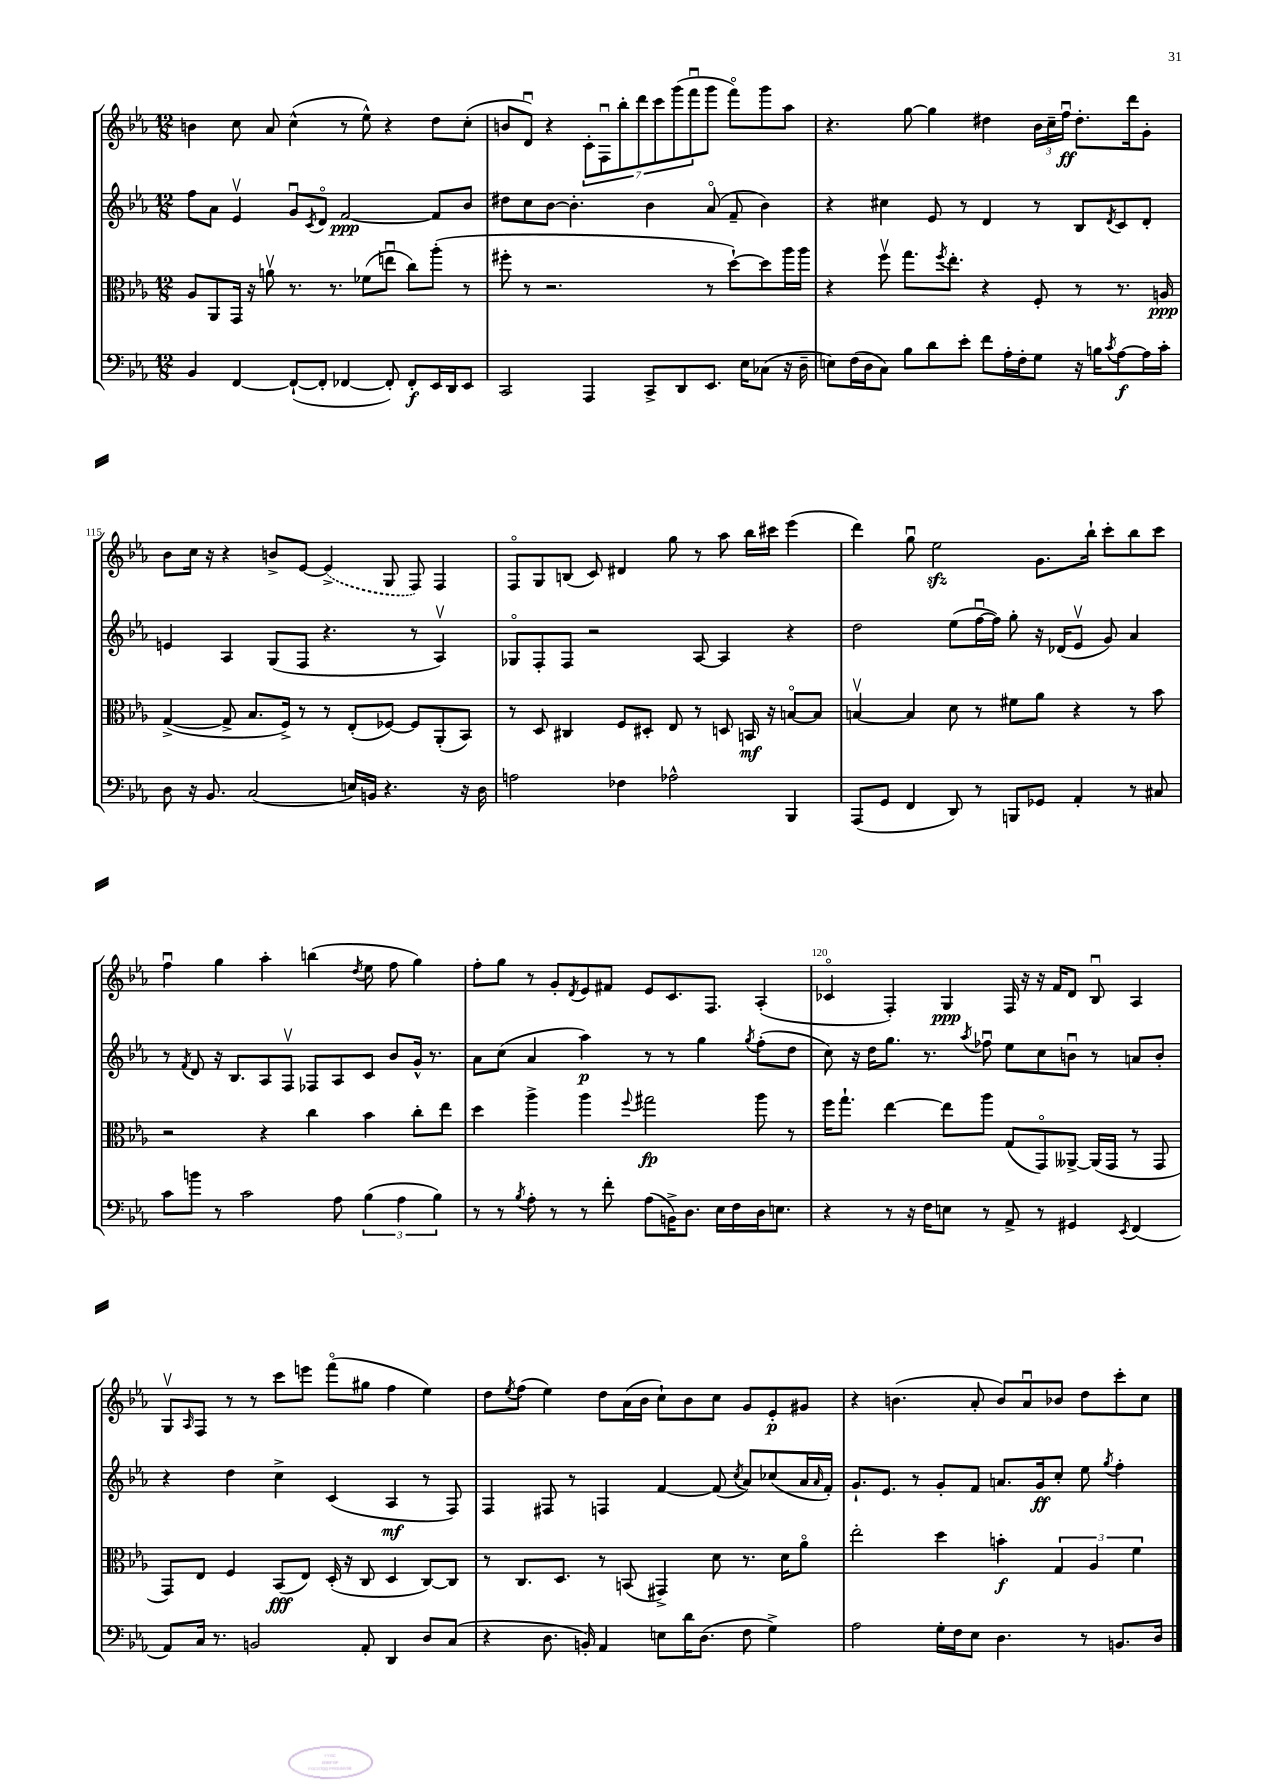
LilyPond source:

<<
\new StaffGroup <<
\new Staff = "s0" {
    \clef treble \key ees \major \numericTimeSignature \time 12/8
    b'4 c''8 aes'8 c''4-^( r8 ees''8-^) r4 d''8 c''8-.( |
    b'8 d'8\downbow) r4 \tuplet 7/4 { c'8-. f8\downbow bes''8-. d'''8 c'''8 g'''8( f'''8\downbow } g'''8 f'''8\flageolet) g'''8 aes''8 |
    r4. g''8~ g''4 dis''4 \tuplet 3/2 { bes'16 c''16-- f''16\downbow\ff } dis''8.-. d'''16 g'8-. |
    bes'8 c''16 r16 r4 b'8-> ees'8~ \once \slurDashed ees'4->( g8 f8) f4 |
    f8\flageolet g8 b8( c'8) dis'4 g''8 r8 aes''8 bes''16 cis'''16 ees'''4( |
    d'''4) g''8\downbow ees''2\sfz g'8. bes''16-! c'''8-. bes''8 c'''8 |
    f''4\downbow g''4 aes''4-. b''4( \acciaccatura { d''8 } ees''8 f''8 g''4) |
    f''8-. g''8 r8 g'8-. \acciaccatura { d'8 } ees'8 fis'8 ees'8 c'8. f8. aes4-.( |
    ces'4\flageolet f4-.) g4\ppp f16 r16 r16 f'16 d'8 bes8\downbow aes4 |
    g8\upbow \grace { aes16 } f8 r8 r8 c'''8 e'''8 f'''8\flageolet( gis''8 f''4 ees''4) |
    d''8 \acciaccatura { ees''8 } f''8( ees''4) d''8 aes'16( bes'16 c''8-!) bes'8 c''8 g'8 ees'8-.\p gis'8 |
    r4 b'4.( aes'8-. b'8) aes'8\downbow bes'8 d''8 c'''8-. c''8 \bar "|." |
}
\new Staff = "s1" {
    \clef treble \key ees \major \numericTimeSignature \time 12/8
    f''8 aes'8 ees'4\upbow g'8\downbow \acciaccatura { c'8 } d'8\flageolet f'2~\ppp f'8 bes'8 |
    dis''8 c''8 bes'8~ bes'4.-. bes'4 aes'8\flageolet( f'8-- bes'4) |
    r4 cis''4 ees'8 r8 d'4 r8 bes8 \acciaccatura { d'8 } c'8 d'8-. |
    e'4 aes4 g8( f8 r4. r8 aes4\upbow) |
    ges8\flageolet f8-. f8 r2 aes8~ aes4 r4 |
    d''2 ees''8( f''16~\downbow f''16) g''8-. r16 des'16( ees'8\upbow g'8) aes'4 |
    r8 \acciaccatura { f'8 } d'8 r16 bes8. aes8 f8\upbow fes8 aes8 c'8 bes'8 g'16-^ r8. |
    aes'8 c''8( aes'4 aes''4\p) r8 r8 g''4 \acciaccatura { g''8 } f''8-.( d''8 |
    c''8) r16 d''16 g''8. r8. \acciaccatura { aes''8 } fes''8\downbow ees''8 c''8 b'8\downbow r8 a'8 b'8-. |
    r4 d''4 c''4-> c'4( aes4\mf r8 f8) |
    f4 fis8 r8 f4 f'4~ f'8( \acciaccatura { c''8 } aes'8) ces''8( aes'16 \grace { aes'16 } f'16-.) |
    g'8.-! ees'8. r8 g'8-. f'8 a'8. g'16\ff c''8-. ees''8 \acciaccatura { g''8 } f''4-. \bar "|." |
}
\new Staff = "s2" {
    \clef alto \key ees \major \numericTimeSignature \time 12/8
    aes8 aes,8 g,16 r16 a'8\upbow r8. r8. fes'8( e''8\downbow c''8) aes''8-.( r8 |
    fis''8-. r8 r2. r8 d''8~-!) d''8 aes''16 aes''16 |
    r4 f''8\upbow g''8. \acciaccatura { f''8 } ees''8.-. r4 f8-. r8 r8. a16\ppp |
    g4~->( g8-> bes8. f16->) r8 r8 ees8-.( fes8~) fes8 aes,8-.( bes,8) |
    r8 d8 cis4 f8 dis8-. ees8 r8 d8 b,16\mf r16 b8~\flageolet b8 |
    b4~\upbow b4 d'8 r8 fis'8 aes'8 r4 r8 bes'8 |
    r2 r4 c''4 bes'4 c''8-. ees''8 |
    d''4 aes''4-> aes''4 \appoggiatura { f''8 } gis''2\fp aes''8 r8 |
    f''16 g''8.-! ees''4~ ees''8 aes''8 g8( g,8\flageolet) aeses,8~-> aeses,16( g,16 r8 g,8 |
    g,8) ees8 f4 bes,8\fff( ees8) d16-.( r16 c8 d4 c8~) c8 |
    r8 c8. d8. r8 b,8( gis,4->) d'8 r8. d'16 aes'8\flageolet |
    ees''2-. d''4 b'4-.\f \tuplet 3/2 { g4 aes4 f'4 } \bar "|." |
}
\new Staff = "s3" {
    \clef bass \key ees \major \numericTimeSignature \time 12/8
    bes,4 f,4~ f,8~-!( f,8-. fes,4~ fes,8-.) fes,8-.\f ees,16 d,16 ees,8 |
    c,2 aes,,4 c,8-> d,8 ees,8. ees16 ces8( r16 d16-- |
    e8) f16( d16 c8) bes8 d'8 ees'8-. f'8 aes16-. f16-. g8 r16 b16 \acciaccatura { c'8 } aes8~\f aes16 c'16-. |
    d8 r16 bes,8. c2( e16) b,16 r4. r16 d16 |
    a2 fes4 aes2-^ bes,,4 |
    aes,,8( g,8 f,4 d,8) r8 b,,8 ges,8 aes,4-. r8 cis8 |
    c'8 b'8 r8 c'2 aes8 \tuplet 3/2 { bes4( aes4 bes4) } |
    r8 r8 \acciaccatura { bes8 } aes8-. r8 r8 f'8-. aes8( b,16->) d8. ees16 f16 d16 e8. |
    r4 r8 r16 f16 e8 r8 aes,8-> r8 gis,4 \acciaccatura { ees,8 } f,4( |
    aes,8) c16 r8. b,2 aes,8-. d,4 d8 c8( |
    r4 d8. b,16-.) aes,4 e8 d'16 d8.( f8 g4->) |
    aes2 g16-. f16 ees8 d4. r8 b,8. d16 \bar "|." |
}
>>
>>
\layout { \context { \Score currentBarNumber = #112 \override BarNumber.break-visibility = ##(#f #t #t) barNumberVisibility = #(every-nth-bar-number-visible 5) } }
